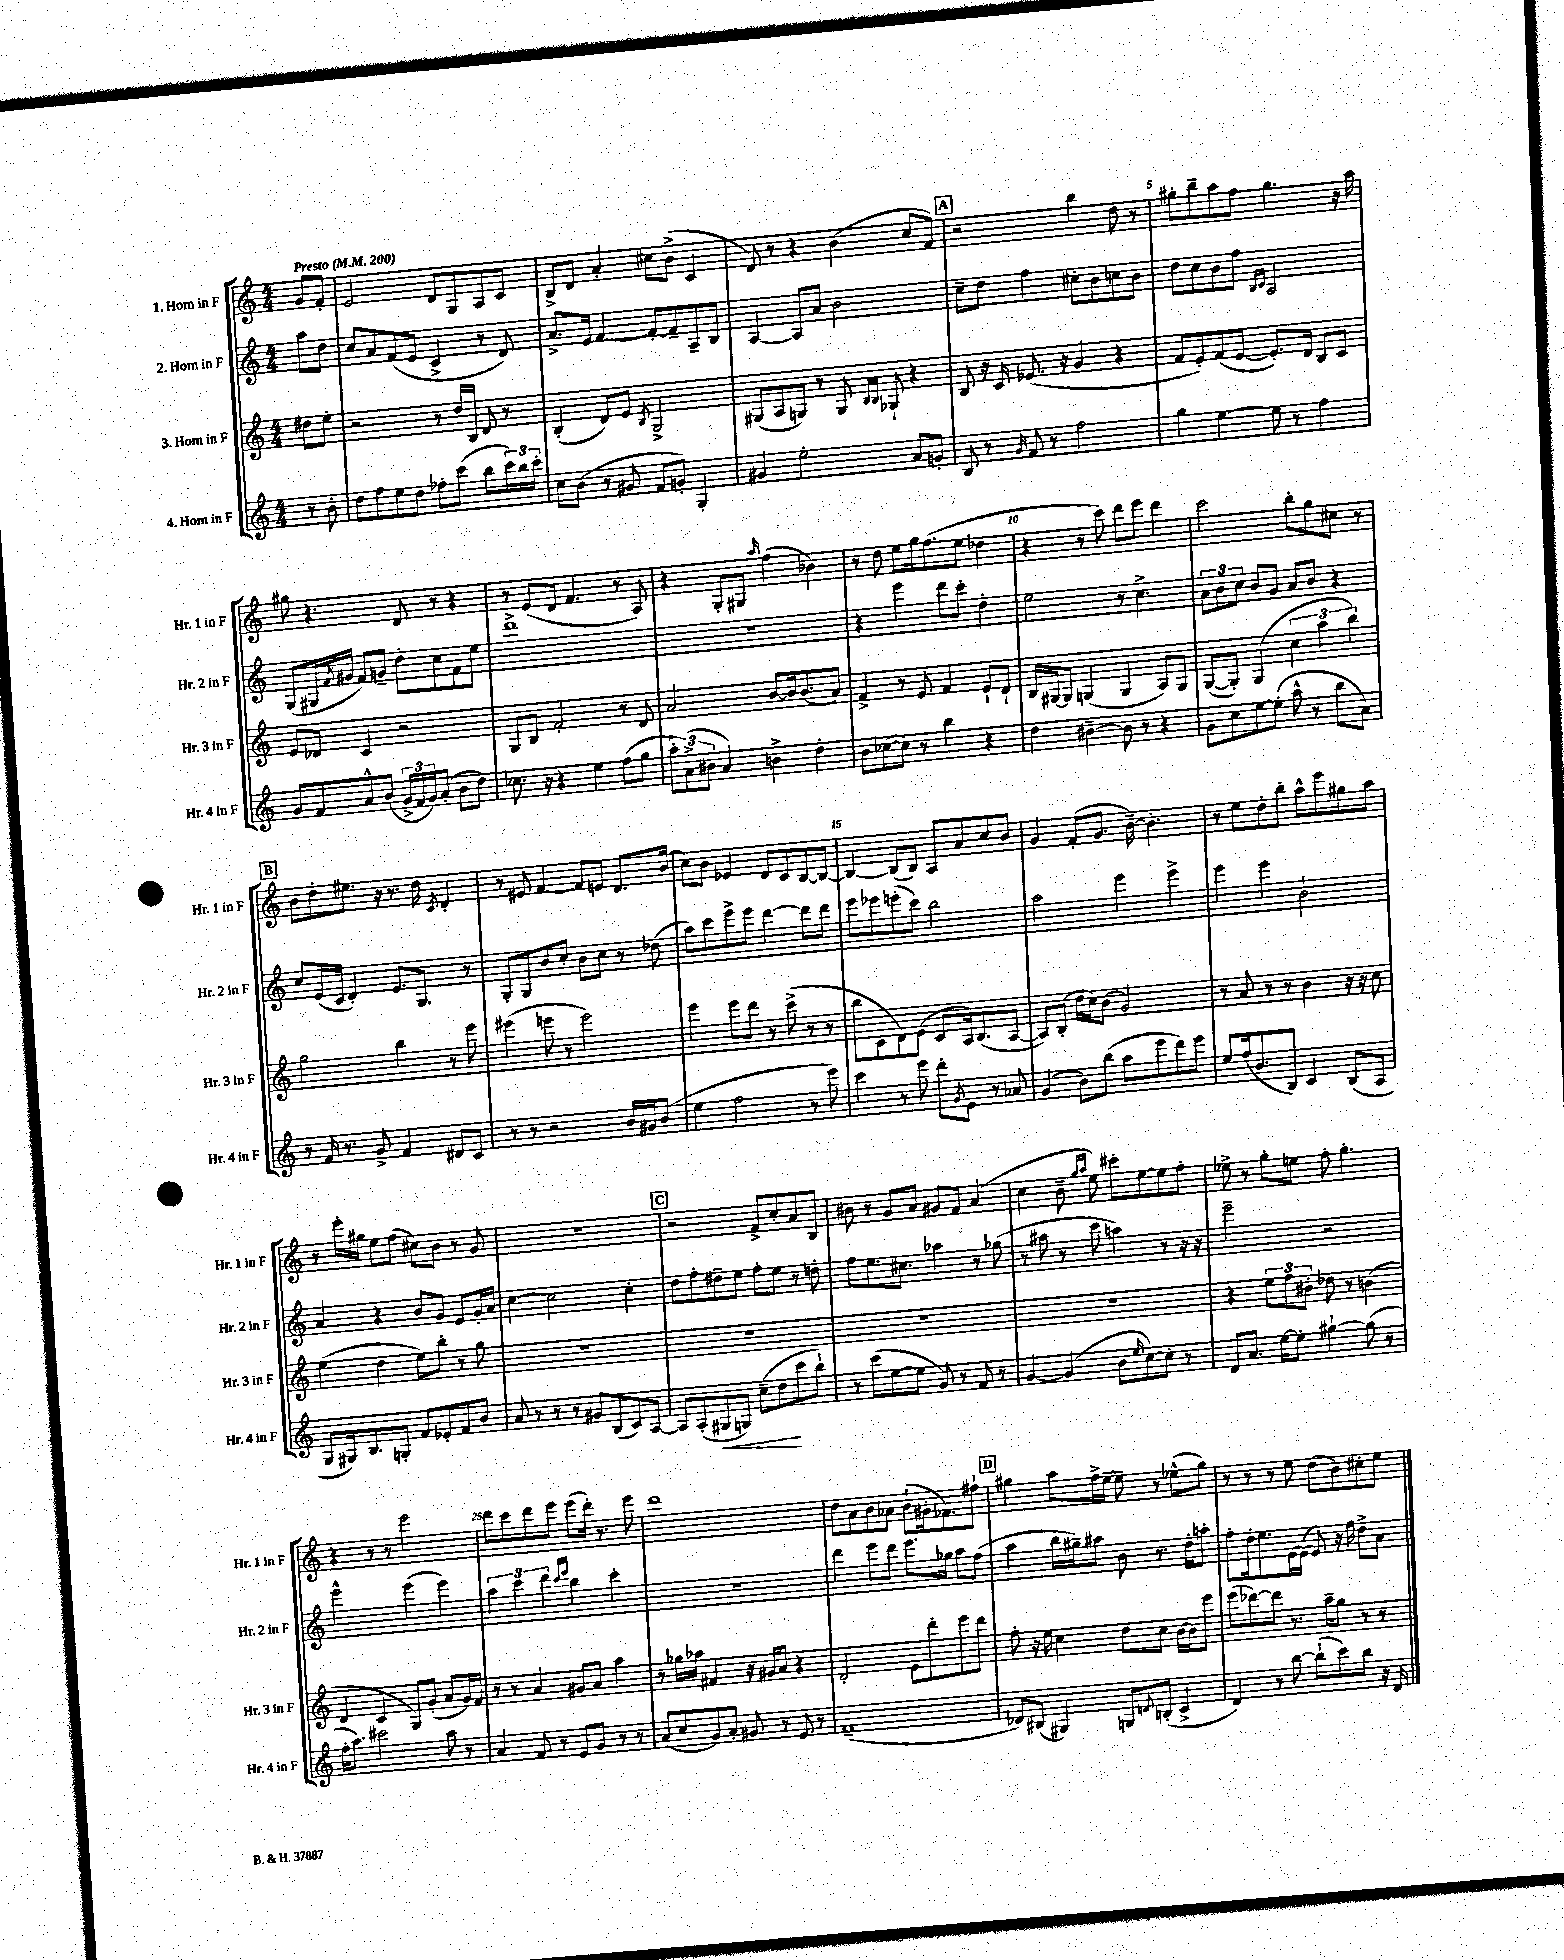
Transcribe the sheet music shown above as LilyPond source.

<<
\new StaffGroup <<
\new Staff = "s0" \with { instrumentName = "1. Horn in F" shortInstrumentName = "Hr. 1 in F" } {
    \clef treble \key c \major \numericTimeSignature \time 4/4 \partial 4 \tempo "Presto" 4 = 200
    g'8 f'8-. |
    e'2 d'8 g8 a8 c'8 |
    b8-> d'8 a'4-. cis''8 b'8->( c'4 |
    d'8) r8 r4 b'4( c''8 f'8) |
    \mark \markup { \box "A" } r2 b''4 d''8 r8 |
    gis''8-. b''8-- a''8 f''8 gis''4. r16 a''16 |
    gis''8 r4. d'8 r8 r4 |
    r8 e'8( d'8 f'4. r8 a8) |
    r4 g8-. gis8 \grace { a''16 } f''4( bes'4) |
    r8 d''8 e''8 g''16 f''8.( e''8 des''4 |
    r4 r8 c'''8) d'''8 e'''8 d'''4 |
    c'''2 b''8-. g''8 cis''8 r8 |
    \mark \markup { \box "B" } b'8 d''8-. eis''8. r16 r8. d''16 \acciaccatura { c'8 } d'4-. |
    r8 eis'8 f'4~ f'8 e'8 d'8. b'16( |
    c''8) b'8 ees'4 d'8 c'8 b8~ b8~ |
    b4~ b8( b8) a8 a'8 c''8 b'8 |
    g'4 f'8-.( g'8. b'16~--) b'4.-. |
    r8 e''8 d''8-. b''8-. a''8-^ e'''8 gis''8 a''8 |
    r8 e'''16-. gis''16 e''8 f''8( cis''8) b'8 r8 g'8 |
    R1 |
    \mark \markup { \box "C" } r2 f'8-> c''8-. a'8 b8 |
    bis'8 r8 g'8 a'8 gis'8 f'8 a'4( |
    c''4 b'8-- \grace { g''16 a''16 } e''8) cis'''8-. e''8~ e''8 f''8-. |
    ees''8-> r8 g''8-. e''8 f''8-. g''4.-. |
    r4 r8 r8 e'''2 |
    d'''8 c'''8 d'''8 e'''8 e'''8( d'''16-.) r8. e'''8 |
    d'''1 |
    d''8 a'8 b'8 aes'8 b'8-!( gis'16-. fes'8.) fis''8-! |
    \mark \markup { \box "D" } gis''4 a''8 f''16-> e''16~-- e''8-- r8 ees''8-^( gis''8) |
    r8 r8 r8 e''8 d''8( b'8) cis''8-. e''8 \bar "|." |
}
\new Staff = "s1" \with { instrumentName = "2. Horn in F" shortInstrumentName = "Hr. 2 in F" } {
    \clef treble \key c \major \numericTimeSignature \time 4/4 \partial 4
    a''8 d''8 |
    c''8 a'8 f'8( e'8 c'4-> r8 d'8) |
    a'8.-> e'16 f'4~ f'8~-. f'8-- a8-- b8 |
    a4~ a8 a'8 b'2 |
    \mark \markup { \box "A" } c''8-- d''8 f''4 cis''8-. b'8 c''8 b'8 |
    d''8 c''8 b'8 f''8 \grace { b16 c'16 } a2 |
    g8( gis16 \acciaccatura { f'8 } gis'16 f'8) g'8-- d''8-. c''8 f'8 e''8 |
    d'''1-> |
    r1 |
    r4 e'''4 d'''8 c'''8-. d''4-. |
    e''2 r8 c''4.-> |
    \tuplet 3/2 { a'8 b'8 c''8 } b'8 g'8 a'8 b'8 r4 |
    \mark \markup { \box "B" } c''8 e'16( c'16 d'4-.) e'8. g8. r8 |
    g8-. g8 b'8 c''8-. b'8 c''8 r8 des''8( |
    a''8) c'''8 e'''8-> e'''8 d'''4~ d'''8 d'''8 |
    e'''8 ees'''8 e'''8-.( c'''8) b''2 |
    a''2 e'''4 e'''4-> |
    e'''4 e'''4 b'2-! |
    a'4 r4 b'8 g'8 e'8 g'16-. a'16 |
    c''4~ c''2 c''4-. |
    \mark \markup { \box "C" } d''8 f''8-. dis''8-- e''8 f''8-. e''8 r8 d''8-. |
    f''8 e''8. cis''8. aes''4 r8 ges''8( |
    r8 ais''8 r8 c'''8 a''4) r8 r16 r16 |
    e'''2-- r2 |
    e'''2-^ e'''4( e'''4) |
    \tuplet 3/2 { a''4 c'''4 d'''4 } \grace { c'''16 e'''16 } b''4 c'''4-. |
    r1 |
    d'''4 e'''8 d'''8 e'''8. ges''16 a''8 f''8( |
    \mark \markup { \box "D" } a''4 b''16 gis''16--) ais''8 b'8 r8. d''16-. a''8-. |
    f''8-. d''16-. e''8. e'16~ e'16~( e'8) r16 f''16 d''8-> a'8 \bar "|." |
}
\new Staff = "s2" \with { instrumentName = "3. Horn in F" shortInstrumentName = "Hr. 3 in F" } {
    \clef treble \key c \major \numericTimeSignature \time 4/4 \partial 4
    dis''8 e''8-. |
    r2 r8 d''16 b16 d'8 r8 |
    b4-.( d'8) e'8 \acciaccatura { b8 } g2-> |
    gis8( a8 g8) r8 g8 \grace { b16 b16 } ges8-! r4 |
    \mark \markup { \box "A" } b8 r16 c'16 ees'8.( r16 g'4 r4 |
    f'8 e'8-.) f'8( e'8~ e'8.-.) d'16 b8 c'8 |
    e'8 des'8 c'4 r2 |
    g8 b8 f'2-. r8 d'8 |
    a'2 b'8~ b'16 b'8.( a'8) |
    f'4-> r8 e'8 f'4 e'8-! d'8-! |
    b16 gis16~ gis8 g4( g4 a8) g8 |
    g8~( g8-.) g4( \tuplet 3/2 { c''4 a''4 b''4) } |
    \mark \markup { \box "B" } g''2 b''4 r8 e'''8 |
    eis'''4( e'''8 r8 e'''2) |
    e'''4 e'''8 d'''8 r8 c'''8->( r8 r8 |
    b''8 c'8 d'8) e'8( c'8 a16) b8.( a8~ |
    a8) b8-.( d''16 c''16) b'8( g'2) |
    r8 a'8 r8 r8 b'4 r16 r16 c''8 |
    e''4( d''4 e''8) b''8-. r8 g''8 |
    R1 |
    \mark \markup { \box "C" } R1 |
    R1 |
    R1 |
    r4 \tuplet 3/2 { e''8 f''8 bis'8-. } des''8 r8 b'4( |
    d'4 c'4 g8) g'8-.( a'8 g'16) f'16 |
    r8 r8 a'4 gis'8 a'8 a''4 |
    r8 ges''16 aes''16 fis'4 r16 gis'16 a'8 r4 |
    d'2-. e'8 d'''8-. e'''8 d'''8 |
    \mark \markup { \box "D" } f''8-. r16 e''16 c''4 d''8 c''8 b'16~ b'16 e'''8 |
    e'''8( des'''8~) des'''8 r8. a''16-- g''8 r8 r8 \bar "|." |
}
\new Staff = "s3" \with { instrumentName = "4. Horn in F" shortInstrumentName = "Hr. 4 in F" } {
    \clef treble \key c \major \numericTimeSignature \time 4/4 \partial 4
    r8 b'8-. |
    d''8 f''8 e''8 d''8 fes''8-. c'''8( b''8 \tuplet 3/2 { c'''16) b''16 c'''16-. } |
    c''8 b'8( r8 gis'8 f'8 g'8-.) g4-. |
    gis'4 e''2-. a'8 g'8-. |
    \mark \markup { \box "A" } b8 r8 \grace { g'16 } f'8 r8 f''2 |
    g''4 e''4~ e''8 r8 f''4 |
    g'8 f'8 a'8-^ b'8( \tuplet 3/2 { g'16-> f'16 g'16) } a'8-.( b'8 d''8) |
    ces''8. r16 r4 e''4 f''8( g''8 |
    \tuplet 3/2 { a''8-.) a'8->( bis'8 } a'4) b'4-> d''4-. |
    b'8 ces''8~( ces''8) r8 b''4 r4 |
    d''4 bis'4~-- bis'8 r8 r4 |
    g'8 c''8 e''8~ e''8-.( a''8-^ r8 b''8 a'8) |
    \mark \markup { \box "B" } r8 f'16 r8. g'8-> f'4 dis'8 c'8 |
    r8 r8 r2 b'16 gis'16 b'8( |
    e''4 f''2 r8 e'''8) |
    c'''4 r8 e'''8 d'''8-. \acciaccatura { g'8 } e'8 r8 aes'8 |
    g'4( b'8) b''8( a''8 e'''8 d'''8) e'''8 |
    e''8 f''16( b'8. b8) c'4 b8( a8 |
    g8 gis16) b8. g8-. f'8 ees'8-. f'8 b'8 |
    a'8 r8 r8 r8 gis'8 b8( c'8) a8~ |
    \mark \markup { \box "C" } a8 a8-.( gis8\< g8) c''8--( d''8\! c'''8 b''8-!) |
    r8 c'''8( e''8~ e''8 g'8) r8 f'8 r8 |
    g'4~ g'4( b'8 \grace { e''16 } c''8~) c''8-. r8 |
    d'8 a'8. e''16~ e''8-. gis''4~-! gis''8( r8 |
    f''16-. a''8.) cis'''2 a''8 r8 |
    a'4 f'8 r8 e'8 g'8 r8 r8 |
    a'8( c''8 g'8) a'8-. gis'8 r8 e'8 r8 |
    f'1--( |
    \mark \markup { \box "D" } des'8) bis8( gis4) g8 \appoggiatura { d'8 } b8-.( c'4-> |
    d'4) r8 b''8~ b''8-!( c'''8) b''8 r16 d'16 \bar "|." |
}
>>
>>
\layout { \context { \Score \override BarNumber.break-visibility = ##(#f #t #t) barNumberVisibility = #(every-nth-bar-number-visible 5) } }
